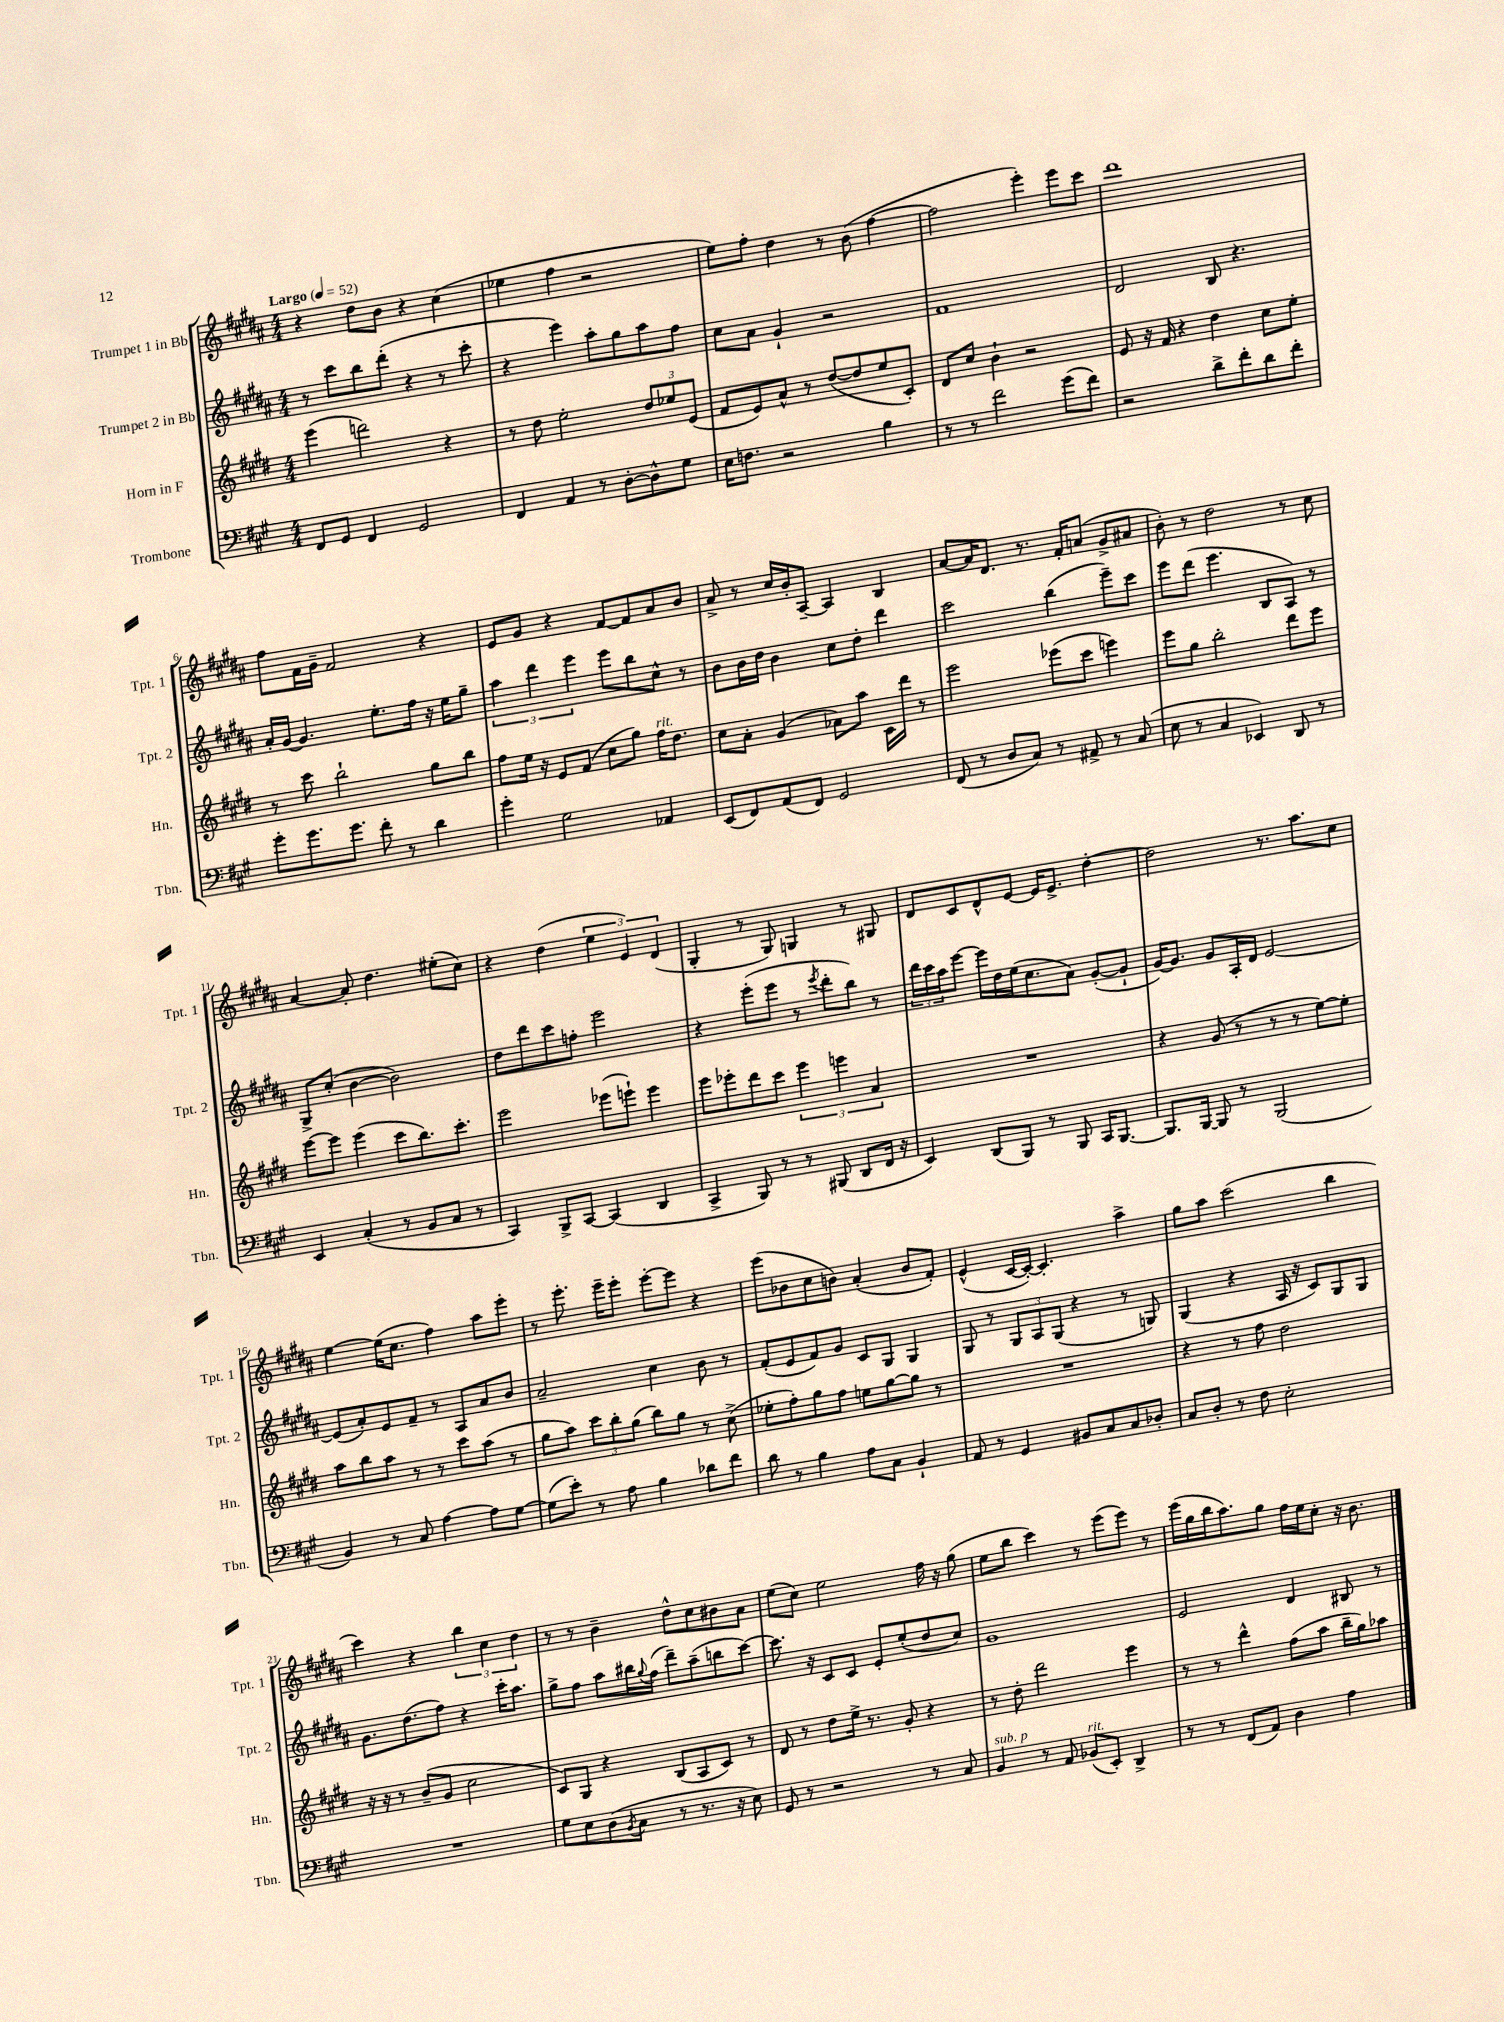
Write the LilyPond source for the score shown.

<<
\new StaffGroup <<
\new Staff = "s0" \with { instrumentName = "Trumpet 1 in Bb" shortInstrumentName = "Tpt. 1" } {
    \clef treble \key b \major \numericTimeSignature \time 4/4 \tempo "Largo" 4 = 52
    r4 dis''8 b'8 r4 cis''4( |
    ees''4 fis''4 r2 |
    e''8) fis''8-. dis''4 r8 b'8( fis''4~ |
    fis''2 e'''4-.) e'''8 cis'''8 |
    dis'''1 |
    fis''8 fis'16 gis'16-- fis'2 r4 |
    e'8 gis'8 r4 fis'8~ fis'8 ais'8 b'8 |
    ais'8-> r8 cis''16 b'16-. ais8~-- ais4 b4 |
    ais'8~ ais'16 dis'8. r8. fis'16-. a'8( gis'8-> ais'8 |
    b'8-.) r8 dis''2 r8 cis''8 |
    ais'4~ ais'8-. dis''4. eis''8-.( cis''8) |
    r4 dis''4( \tuplet 3/2 { e''4 e'4) dis'4( } |
    gis4-. r8 gis8) g4 r8 gis8 |
    dis'8 cis'8 dis'8-^ e'8~ e'16 e'8.-> dis''4~-. |
    dis''2 r8. ais''8. cis''8 |
    e''4~ e''16( cis''8. fis''4) ais''8 e'''8-. |
    r8 e'''8.-. e'''16-- e'''8-. e'''8~-. e'''8 r4 |
    e'''8( bes'8 cis''8 b'8) ais'4-.( b'8 fis'8-.) |
    e'4-^( cis'16~ cis'16~-.) cis'4.-. ais''4-> |
    gis''8 ais''8 cis'''2( b''4 |
    cis'''4) r4 \tuplet 3/2 { b''4 cis''4 dis''4 } |
    r8 r8 b'4-- dis''8-^ cis''8 bis'8 ais'8 |
    e''8( cis''8) e''2 fis''16 r16 gis''8( |
    e''8 b''8 cis'''4) r8 e'''8( e'''8) r8 |
    e'''16( gis''16 b''16 ais''8.) gis''8 fis''16 e''16 cis''8-. r16 b'8. \bar "|." |
}
\new Staff = "s1" \with { instrumentName = "Trumpet 2 in Bb" shortInstrumentName = "Tpt. 2" } {
    \clef treble \key b \major \numericTimeSignature \time 4/4
    r8 cis'''8 b''8 dis'''8-.( r4 r8 cis'''8-. |
    r4 e'''4) ais''8-. gis''8 ais''8 fis''8 |
    cis''8 ais'8 gis'4-! r2 |
    fis'1 |
    dis'2 b8 r4. |
    ais'16-. gis'16~ gis'4. e''8.-. fis''16 r16 e''16 gis''8-- |
    \tuplet 3/2 { ais''4 dis'''4 e'''4 } e'''8 b''8 cis''8-^ r8 |
    b'8 b'16 dis''16 b'4 cis''8 dis''8-. dis'''4 |
    cis'''2 b''4( e'''8--) cis'''8 |
    e'''8 dis'''8( e'''4. b8 ais8) r8 |
    gis8-> cis''8-.( b'4~ b'2) |
    dis''8 dis'''8 cis'''8 f''8-. e'''2 |
    r4 e'''8-.( e'''8 r8 \acciaccatura { e'''8 } dis'''8-. b''8) r8 |
    \tuplet 3/2 { dis'''16 cis'''16 ais''16 } e'''8~ e'''16 dis''16 e''16( cis''8. ais'8) gis'8~-.( gis'8-! |
    gis'16~) gis'8. gis'8 ais16-. dis'16 e'2~ |
    e'8( ais'8-.) e'8 fis'8-- r8 ais8 ais'8 b'8 |
    ais'2-- cis''4 b'8 r8 |
    fis'8-.( e'8 fis'8) gis'8 cis'8 gis8 gis4 |
    gis8 r8 \tuplet 3/2 { gis8 ais8 gis8( } r4 r8 g8) |
    gis4( r4 ais16 r16 cis'8) gis8 gis8 |
    gis'8. dis''8.( fis''8) r4 cis'''16-. ais''8. |
    gis''8-> fis''8 ais''8 bis''16 \appoggiatura { gis''8 } fis''16( dis'''8--) ais''8--( b''8 cis'''8~) |
    cis'''8. r16 cis'8 cis'8 e'8-. e''8-.( dis''8 cis''8) |
    gis'1 |
    e'2 dis'4 bis8 r8 \bar "|." |
}
\new Staff = "s2" \with { instrumentName = "Horn in F" shortInstrumentName = "Hn." } {
    \clef treble \key e \major \numericTimeSignature \time 4/4
    e'''4( d'''2) r4 |
    r8 dis''8 e''2-. \tuplet 3/2 { dis''8 ees''8 e'8( } |
    fis'8 e'8) a'8-^ r8 dis''8~( dis''8 e''8 cis'8-.) |
    dis'8 cis''8 b'4-! r2 |
    e'8 r16 fis'16 r4 dis''4 cis''8 e''8-. |
    r8 cis'''8 b''2-! gis''8 b''8 |
    fis''8 e''16 r16 e'8 fis'8( cis''8 gis''8) fis''16^\markup { \italic "rit." } dis''8. |
    cis''8 a'8-. gis'4( aes'8) a''8 cis'16 dis'''16 r8 |
    e'''2 ees'''8( cis'''8 e'''4) |
    e'''8 gis''8 b''2-. dis'''8 e'''8 |
    e'''8~ e'''8 e'''4( cis'''8 b''8.) cis'''8.-. |
    e'''2 ees'''8( e'''8-!) e'''4 |
    e'''8 ees'''8-. dis'''8 cis'''8 \tuplet 3/2 { ees'''4 e'''4 a'4 } |
    R1 |
    r4 gis'8( r8 r8 r8 e''8~) e''8-. |
    a''8 b''8 a''8 r8 r8 cis'''8 a''8( r8 |
    gis''8 a''8) \tuplet 3/2 { cis'''8 b''8-. gis''8( } b''8) gis''8 r8 cis''8->( |
    ees''8-. fis''8-.) gis''8 fis''8 e''8 gis''8~ gis''8 r8 |
    R1 |
    r4 r8 fis''8 dis''2 |
    r16 r16 r8 b'8--( gis'8 cis''2 |
    cis'8) gis8 r4 b8( a8 cis'8) r8 |
    dis'8 r8 dis''8 e''16-> r8. gis'8-. r4 |
    r8 dis''8-. dis'''2 e'''4 |
    r8 r8 dis'''4-^ fis''8( a''8 b''16-- gis''16) aes''8 \bar "|." |
}
\new Staff = "s3" \with { instrumentName = "Trombone" shortInstrumentName = "Tbn." } {
    \clef bass \key a \major \numericTimeSignature \time 4/4
    fis,8 gis,8 fis,4 gis,2 |
    fis,4 a,4 r8 d8~-. d8-^ gis8 |
    e16 f8. r2 b4 |
    r8 r8 fis'2 gis'8( fis'8) |
    r2 d'8-> fis'8-. d'8 fis'8-. |
    gis'8-. gis'8. gis'8. fis'8-. r8 d'4 |
    gis'4-. gis2 aes,4 |
    e,8( fis,8) a,8( fis,8) gis,2 |
    fis,8( r8 d8 cis8) r8 ais,8-> r8 cis8( |
    e8 r8 cis4 ees,4) d,8 r8 |
    e,4 cis4-.( r8 b,8 cis8 r8 |
    cis,4) b,,8-> cis,8~ cis,4( d,4 |
    cis,4-> b,,8) r8 r8 bis,,8( d,8 fis,16 r16 |
    e,4) d,8( b,,8) r8 b,,8 cis,16 b,,8.~ |
    b,,8. b,,16~ b,,8 r8 b,,2( |
    b,4) r8 cis8 a4~ a8 gis8~ |
    gis8( e'8-.) r8 a8 b4 des'8 fis'8 |
    d'8 r8 b4 a8 cis8 b,4-! |
    a,8 r8 gis,4 bis,8 cis8 cis8 des8-. |
    cis8 d8-. r8 fis8 e2-. |
    R1 |
    gis8 e8 d8( \acciaccatura { b,8 } cis8 r8 r8. r16 e8) |
    gis,8 r8 r2 r8 cis8 |
    b,4^\markup { \italic "sub. p" } r8 a,8 bes,8^\markup { \italic "rit." }( e,8-.) d,4-> |
    r8 r8 fis,8( a,8) d4 a4 \bar "|." |
}
>>
>>
